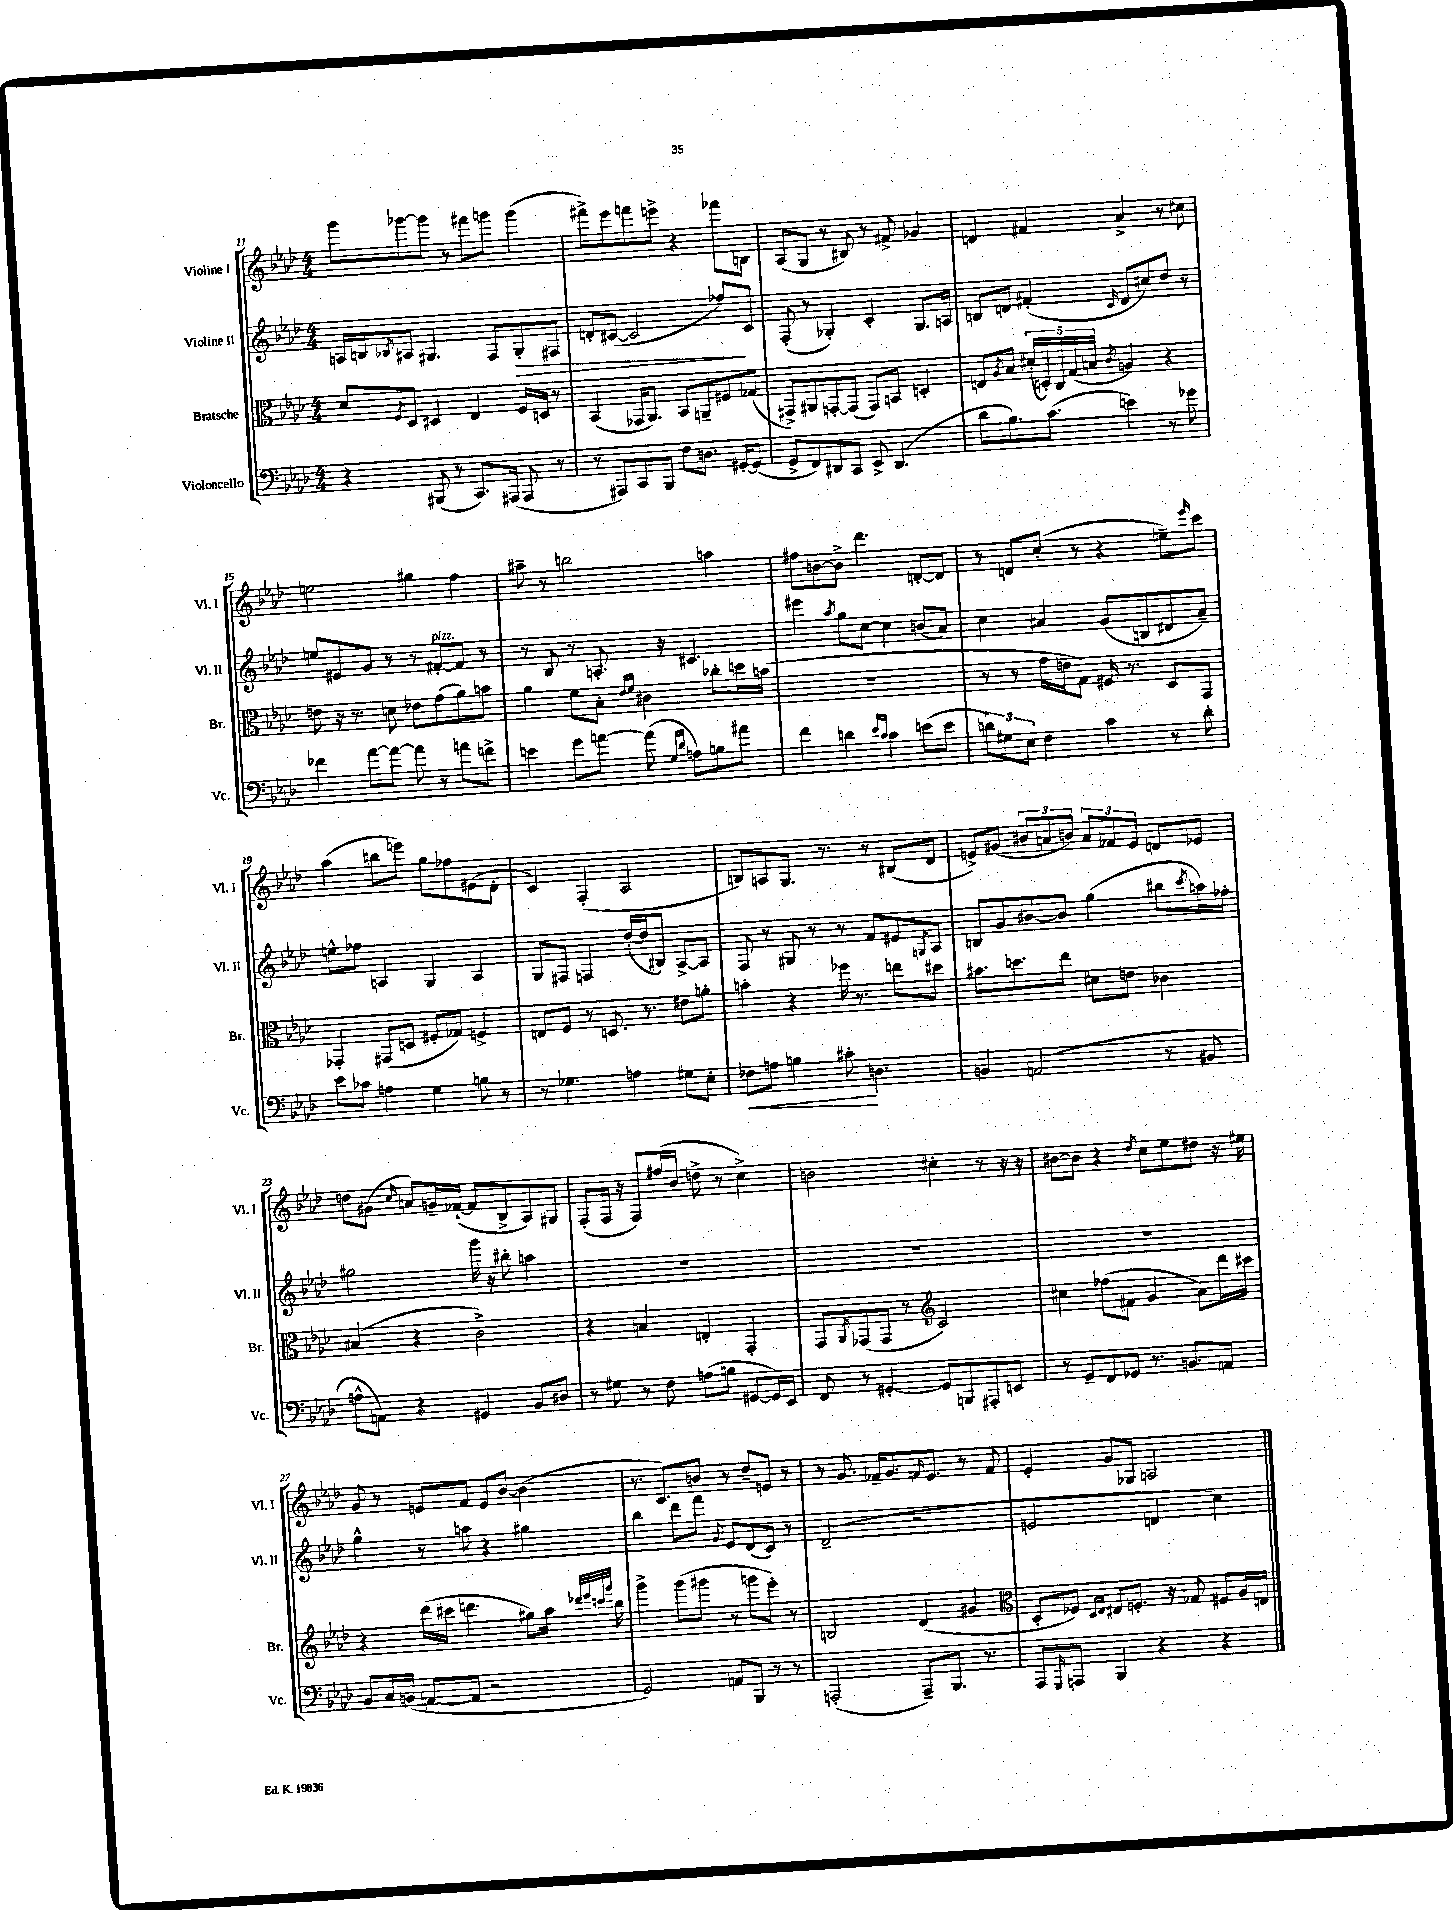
<<
\new StaffGroup <<
\new Staff = "s0" \with { instrumentName = "Violine I" shortInstrumentName = "Vl. I" } {
    \clef treble \key aes \major \numericTimeSignature \time 4/4
    g'''8 ges'''8~ ges'''8 r8 fis'''8 g'''8 g'''4( |
    fis'''8->) ees'''8 f'''8 e'''8-> r4 fes'''8 b8 |
    aes8( g8 r8 bis8) r8 fis'8-> ges'4 |
    d'4 fis'4 aes'4-> r8 cis''8 |
    e''2 gis''4 f''4 |
    ais''8-- r8 b''2 a''4 |
    fis''8 b'8~ b'8-> des'''4. d'8~-. d'8 |
    r8 d'8 c''8-.( r8 r4 e''8--) \grace { ees'''16 } c'''8 |
    aes''4( b''8 e'''8) g''8 fes''8 eis'8( des'8-. |
    c'4) f4-.( aes2 |
    b8) a8 g8. r8. r8 bis8( des'8 |
    e'8->) gis'8( \tuplet 3/2 { bis'8 a'8 b'8) } \tuplet 3/2 { a'8 fes'8 e'8 } d'8 ees'8 |
    d''8 gis'8( \grace { c''16 } a'8) g'16-- fes'16~-!( fes'8 bes8-> aes8) gis8 |
    f8-.( f16 r16 f8) fis''16( bes'16 d''8-> r8 c''4->) |
    b'2 cis''4-. r8 r16 r16 |
    bis'8~ bis'8 r4 \acciaccatura { des''8 } c''8 ees''8 dis''8 r16 eis''16 |
    g'8 r8 e'8 f'8 e'8 bes'8~ bes'4( |
    r8. c'8.) b'8 r8 des''8-- e'8 r8 |
    r8 g'8. fes'16-- g'8. \grace { f'16 } ees'8. r8 f'8 |
    ees'4-. g'8 ges8 a2 \bar "|." |
}
\new Staff = "s1" \with { instrumentName = "Violine II" shortInstrumentName = "Vl. II" } {
    \clef treble \key aes \major \numericTimeSignature \time 4/4
    a16 b16 \acciaccatura { bes8 } ais8 gis4. f8 gis8-.\> fis8 |
    d'8-. cis'8~( cis'2 fes''8\!) cis'8 |
    f8-.( r8 ges4-.) c'4-. ges8. a16 |
    b8 d'8 fis'4-.( \grace { c'16 } d'8 cis''8) des''8 r8 |
    e''8 eis'8 g'8 r8 r8 fis'8~-.^\markup { \italic "pizz." } fis'8 r8 |
    r8 bes8 r8 a8.-. r16 cis'4. |
    eis'''4 \acciaccatura { aes''8 } g''8 c''8~ c''4 b'8( aes'8) |
    c''4 ais'4 g'8( b8 dis'8 ais'8--) |
    e''8-^ fes''8 a4 g4 a4 |
    g8 fis8 f4 des''16~-.( des''16 bis8) aes8~-> aes8 |
    f8 r8 gis8 r8 r8 f'8 eis'8 \acciaccatura { g8 } aes8 |
    b8 g'8 bis'8~ bis'8 g''4( bis''8 \acciaccatura { c'''8 } a''16) fes''16-. |
    gis''2 g'''16 r16 bis''8-. a''4 |
    R1 |
    R1 |
    R1 |
    g''4-^ r8 a''8 r4 gis''4 |
    bes''4 des'''8 f'''8 \appoggiatura { g'8 } ees'8 des'8( c'8) r8 |
    des'2--( r2 |
    e'2 d'4 c''4) \bar "|." |
}
\new Staff = "s2" \with { instrumentName = "Bratsche" shortInstrumentName = "Br." } {
    \clef alto \key aes \major \numericTimeSignature \time 4/4
    des'8 \acciaccatura { f8 } des8 dis4 ees4 f16 d16 r8 |
    bes,4( ges,16 aes,8.) bes,8 a,8-- fis8 ges8( |
    gis,8->) ais,8 g,8~-. g,8( g,8) b,8 d4-. |
    e8 \acciaccatura { aes8 } bes8 \tuplet 5/4 { dis'16-.( d16-.) c16 g16( b16 } \acciaccatura { c'8 } a4) r4 |
    e'8 r16 r8. d'8 ees'8 g'8( aes'8) b'8 |
    aes'4 f'8 bes8-. \grace { ees'16 f'16 } cis'4 ces''8-. d''16 b'16( |
    R1 |
    r8 r8 g'16 e'16 g8) fis16 r8. des8 g,8 |
    ges,4-. gis,8( d8 fis8-. ges8) f4-> |
    e8 f8 r8 d8. r8. eis'8 a'8-. |
    b'4-. r4 fes''16 r8. e''8 dis''8 |
    bis'8. d''8. ees''8 dis'8 e'8 ces'4 |
    bis4( r4 c'2->) |
    r4 b4 e4-. g,4-. |
    g,8 \acciaccatura { aes,8 } ges,8( ges,8 r8 \clef treble c'2) |
    cis''4 fes''8( fis'8 g'4 aes'8) des'''16 cis'''16 |
    r4 des'''16( cis'''16 d'''4. gis''8) aes''16 \grace { des'''32 ees'''32 c'''32 g'''32 } bes''16 |
    g'''4-> g'''8( gis'''8 r8 g'''8 ees'''8-.) r8 |
    b2 des'4( gis'4 |
    \clef alto des8-. fes8) \grace { des16 ees16 } eis8 f8.-. r16 ges8 fis8 aes16 e16 \bar "|." |
}
\new Staff = "s3" \with { instrumentName = "Violoncello" shortInstrumentName = "Vc." } {
    \clef bass \key aes \major \numericTimeSignature \time 4/4
    r4 bis,,8( r8 c,8.) ais,,16( ais,,8 r8 |
    r8 ais,,8) c,8 bes,,8 f8 d8. gis,16~-. gis,8( |
    g,8-> f,8) dis,8 c,8 ees,8-> dis,4.( |
    des'8 bes8.) c'8.( e'4) r8 ges'8 |
    fes'4 aes'8~ aes'8~ aes'8 r8 a'8 f'8-> |
    e'4 g'8 a'8~ a'8( \grace { g16 des'16 } a8) b8 ais'8 |
    f'4 d'4 \grace { ees'16 c'16 } c'4 e'8( e'8 |
    \tuplet 3/2 { d'8) gis8 ees8 } f4 c'4 r8 d'8-. |
    ees'8 ces'8 a4 g4 b8 r8 |
    r8 ges4. a4 gis8 ees8-. |
    fes8\< a8 b4 cis'8-.\! d4. |
    b,4 a,2( r8 bis,8 |
    a8-^ a,8) r4 gis,4 bes,8 dis8 |
    r8 gis8 r8 f8 a8( b8 gis,8~ gis,16) ees,16 |
    f,8 r8 gis,4~-. gis,8 b,,8 ais,,8-. e,8 |
    r8 g,8-- f,8 ges,8 r8. b,8. a,8 |
    bes,8 c16 b,16( a,8~ a,8 r2 |
    g,2) a,8 bes,,8 r8 r8 |
    a,,2-.( a,,8--) bes,,8. r8. |
    aes,,8 \grace { g,,16 } a,,8 bes,,4 r4 r4 \bar "|." |
}
>>
>>
\layout { \context { \Score currentBarNumber = #11 } }
